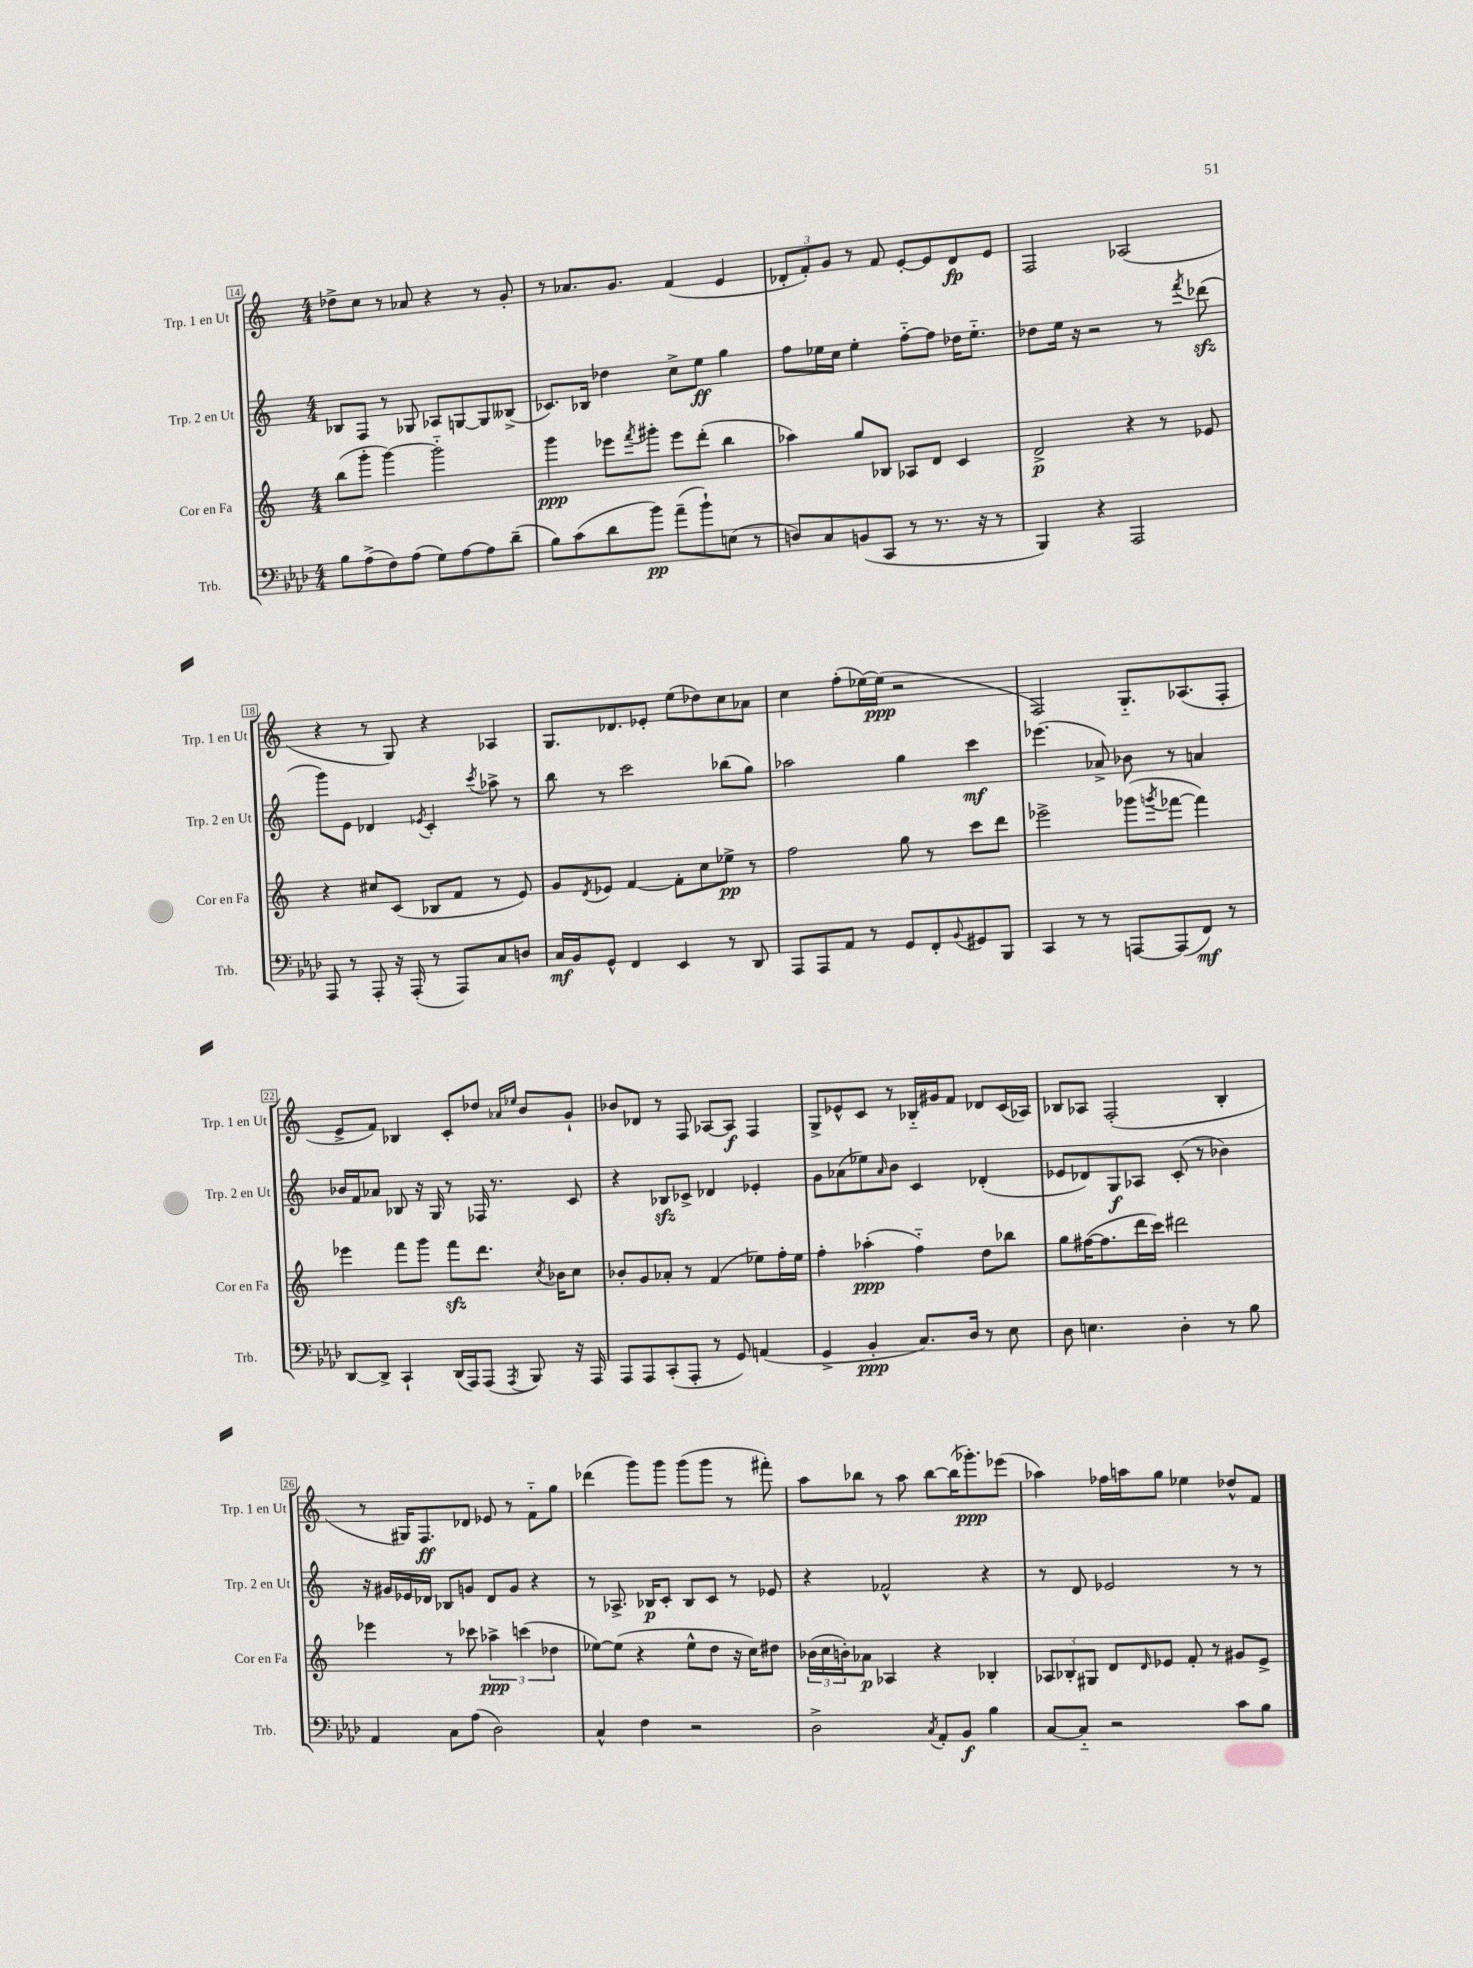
<<
\new StaffGroup <<
\new Staff = "s0" \with { instrumentName = "Trp. 1 en Ut" shortInstrumentName = "Trp. 1 en Ut" } {
    \clef treble \key c \major \numericTimeSignature \time 4/4
    des''8-> c''8 r8 aes'8 r4 r8 g'8-. |
    r8 aes'8. g'8. f'4( e'4 |
    \tuplet 3/2 { des'8-. f'8-.) g'8 } r8 f'8 e'8~-. e'8 des'8\fp e'8 |
    f2 aes2( |
    r4 r8 g8) r4 aes4 |
    g8. des'8. ees'8-. e''8( des''8) c''8 aes'8 |
    c''4 f''8-.( ees''16~) ees''16\ppp( r2 |
    f2) g8.-_ aes8.( f8-. |
    e'8-> f'8) bes4 c'8-. des''8 \grace { aes'16 ees''16 } b'8 g'8-! |
    bes'8 des'8 r8 f8 aes8~ aes8\f f4 |
    g8-> ees'8-^ c'8 r8 bes16-_ gis'16 f'8 des'8 c'16( aes16) |
    bes8 aes8 f2-.( bes4-. |
    r8 gis16) f8.\ff des'8 ees'8 r8 f'8-_ g''8 |
    des'''4( g'''8) g'''8 g'''8( g'''8 r8 fis'''8-.) |
    a''8 bes''8 r8 a''8 bes''8~ bes''16( ges'''8.-.\ppp) ees'''8( |
    aes''4) fes''16 a''16 g''8 ees''4 des''8-^ f'8 \bar "|." |
}
\new Staff = "s1" \with { instrumentName = "Trp. 2 en Ut" shortInstrumentName = "Trp. 2 en Ut" } {
    \clef treble \key c \major \numericTimeSignature \time 4/4
    bes8 f8 r8 ges8 aes8 g8~ g8 beses8->( |
    ces'8.) bes16 des''4 c''8-> e''8\ff g''4 |
    f''8 ees''16 c''16 ees''4-. f''8~-_ f''8 des''16 ees''8.-_ |
    des''8 e''16 r16 r2 r8 \acciaccatura { f'''8 } des'''8\sfz( |
    g'''8) e'8 des'4 \acciaccatura { ees'8 } c'4-. \acciaccatura { c'''8 } aes''8-> r8 |
    b''8 r8 c'''2 bes''8( g''8) |
    aes''2 g''4 c'''4\mf |
    ees'''4.( aes'8->) bes'8 r8 a'4 |
    bes'16 f'16 aes'8 bes8 r16 g16 r8 fes16 r8. c'8 |
    r4 bes8\sfz ces'8-> des'4 ees'4-. |
    g'8 aes'8( ees''8) \grace { aes'16 } b'8 c'4 des'4-.( |
    ees'8 des'8) g8\f aes8 c'8-.( r8 bes'4) |
    r16 gis'16 ees'16 des'16 bes8 g'8 des'8 g'8 r4 |
    r8 aes8.-> bes16\p c'8-. bes8 c'8 r8 ees'8 |
    r4 fes'2-^ r4 |
    r8 d'8 ees'2 r8 r8 \bar "|." |
}
\new Staff = "s2" \with { instrumentName = "Cor en Fa" shortInstrumentName = "Cor en Fa" } {
    \clef treble \key c \major \numericTimeSignature \time 4/4
    b''8( g'''8-. g'''4~) g'''2-_ |
    g'''4\ppp ees'''8 \acciaccatura { f'''8 } gis'''8-. ees'''8 d'''8-.( b''4 |
    aes''4) g''8 bes8 aes8 d'8 c'4 |
    d'2->\p r4 r8 ees'8 |
    r4 cis''8 c'8( bes8 f'8 r8 e'8) |
    g'8 \acciaccatura { d'8 } ees'8 f'4~ f'8-. c''8 ees''8->\pp r8 |
    f''2 g''8 r8 c'''8 d'''8 |
    ees'''2-> ges'''8( \acciaccatura { g'''8 } fes'''8~ fes'''4) |
    ees'''4 f'''8 g'''8 f'''8\sfz d'''8. \acciaccatura { c''8 } bes'16 c''8 |
    bes'8-. g'8 aes'8-. r8 f'4( ees''8) f''16-. ees''16 |
    f''4-. aes''4-.\ppp( f''4-_) d''8 bes''8 |
    g''8 fis''16~( fis''8. d'''16 c'''16) dis'''2 |
    ees'''4 r8 ces'''8 \tuplet 3/2 { aes''4->\ppp c'''4( des''4 } |
    ees''8~) ees''8( r4 ees''8-^ d''8 r16 c''16) dis''8 |
    \tuplet 3/2 { bes'16( c''16 b'16-.) } aes'8\p aes4 r4 bes4-. |
    \tuplet 3/2 { aes8 bes8-. gis8 } d'8 \grace { d'16 } ees'8 f'8-. r8 gis'8 ees'8-> \bar "|." |
}
\new Staff = "s3" \with { instrumentName = "Trb." shortInstrumentName = "Trb." } {
    \clef bass \key aes \major \numericTimeSignature \time 4/4
    bes8 aes8->( f8) aes8( g8) aes8~ aes8 des'8--( |
    bes8) c'8( des'8 bes'8\pp) aes'8--( bes'8-!) e8( r8 |
    d8) c8 b,8( c,8 r8 r8. r16 r8 |
    bes,,4) r4 aes,,2 |
    aes,,8 r8 aes,,8-. r16 aes,,16-.( r8 aes,,8) c8 d8 |
    c16\mf bes,16 g,8-^ f,4 ees,4 r8 des,8 |
    aes,,8 aes,,8 aes,8 r8 g,8 f,8-. \appoggiatura { bes,8 } gis,8 bes,,8 |
    c,4 r8 r8 a,,8~ a,,8( f,8\mf) r8 |
    des,8~ des,8-> c,4-! des,16( aes,,16) aes,,8( \acciaccatura { aes,,8 } bes,,8) r16 aes,,16 |
    aes,,8 aes,,8 c,8-.( aes,,8-. r8 g,8) a,4( |
    g,4-> bes,4-.\ppp c8.) des16 r8 ees8 |
    des8 e4. des4-. r8 bes8 |
    aes,4 c8 aes8( des2) |
    c4-^ f4 r2 |
    des2-> \acciaccatura { c8 } aes,8-. bes,8\f bes4 |
    c8~ c8-_ r2 c'8 bes8 \bar "|." |
}
>>
>>
\layout { \context { \Score currentBarNumber = #14 \override BarNumber.stencil = #(make-stencil-boxer 0.1 0.3 ly:text-interface::print) } }
